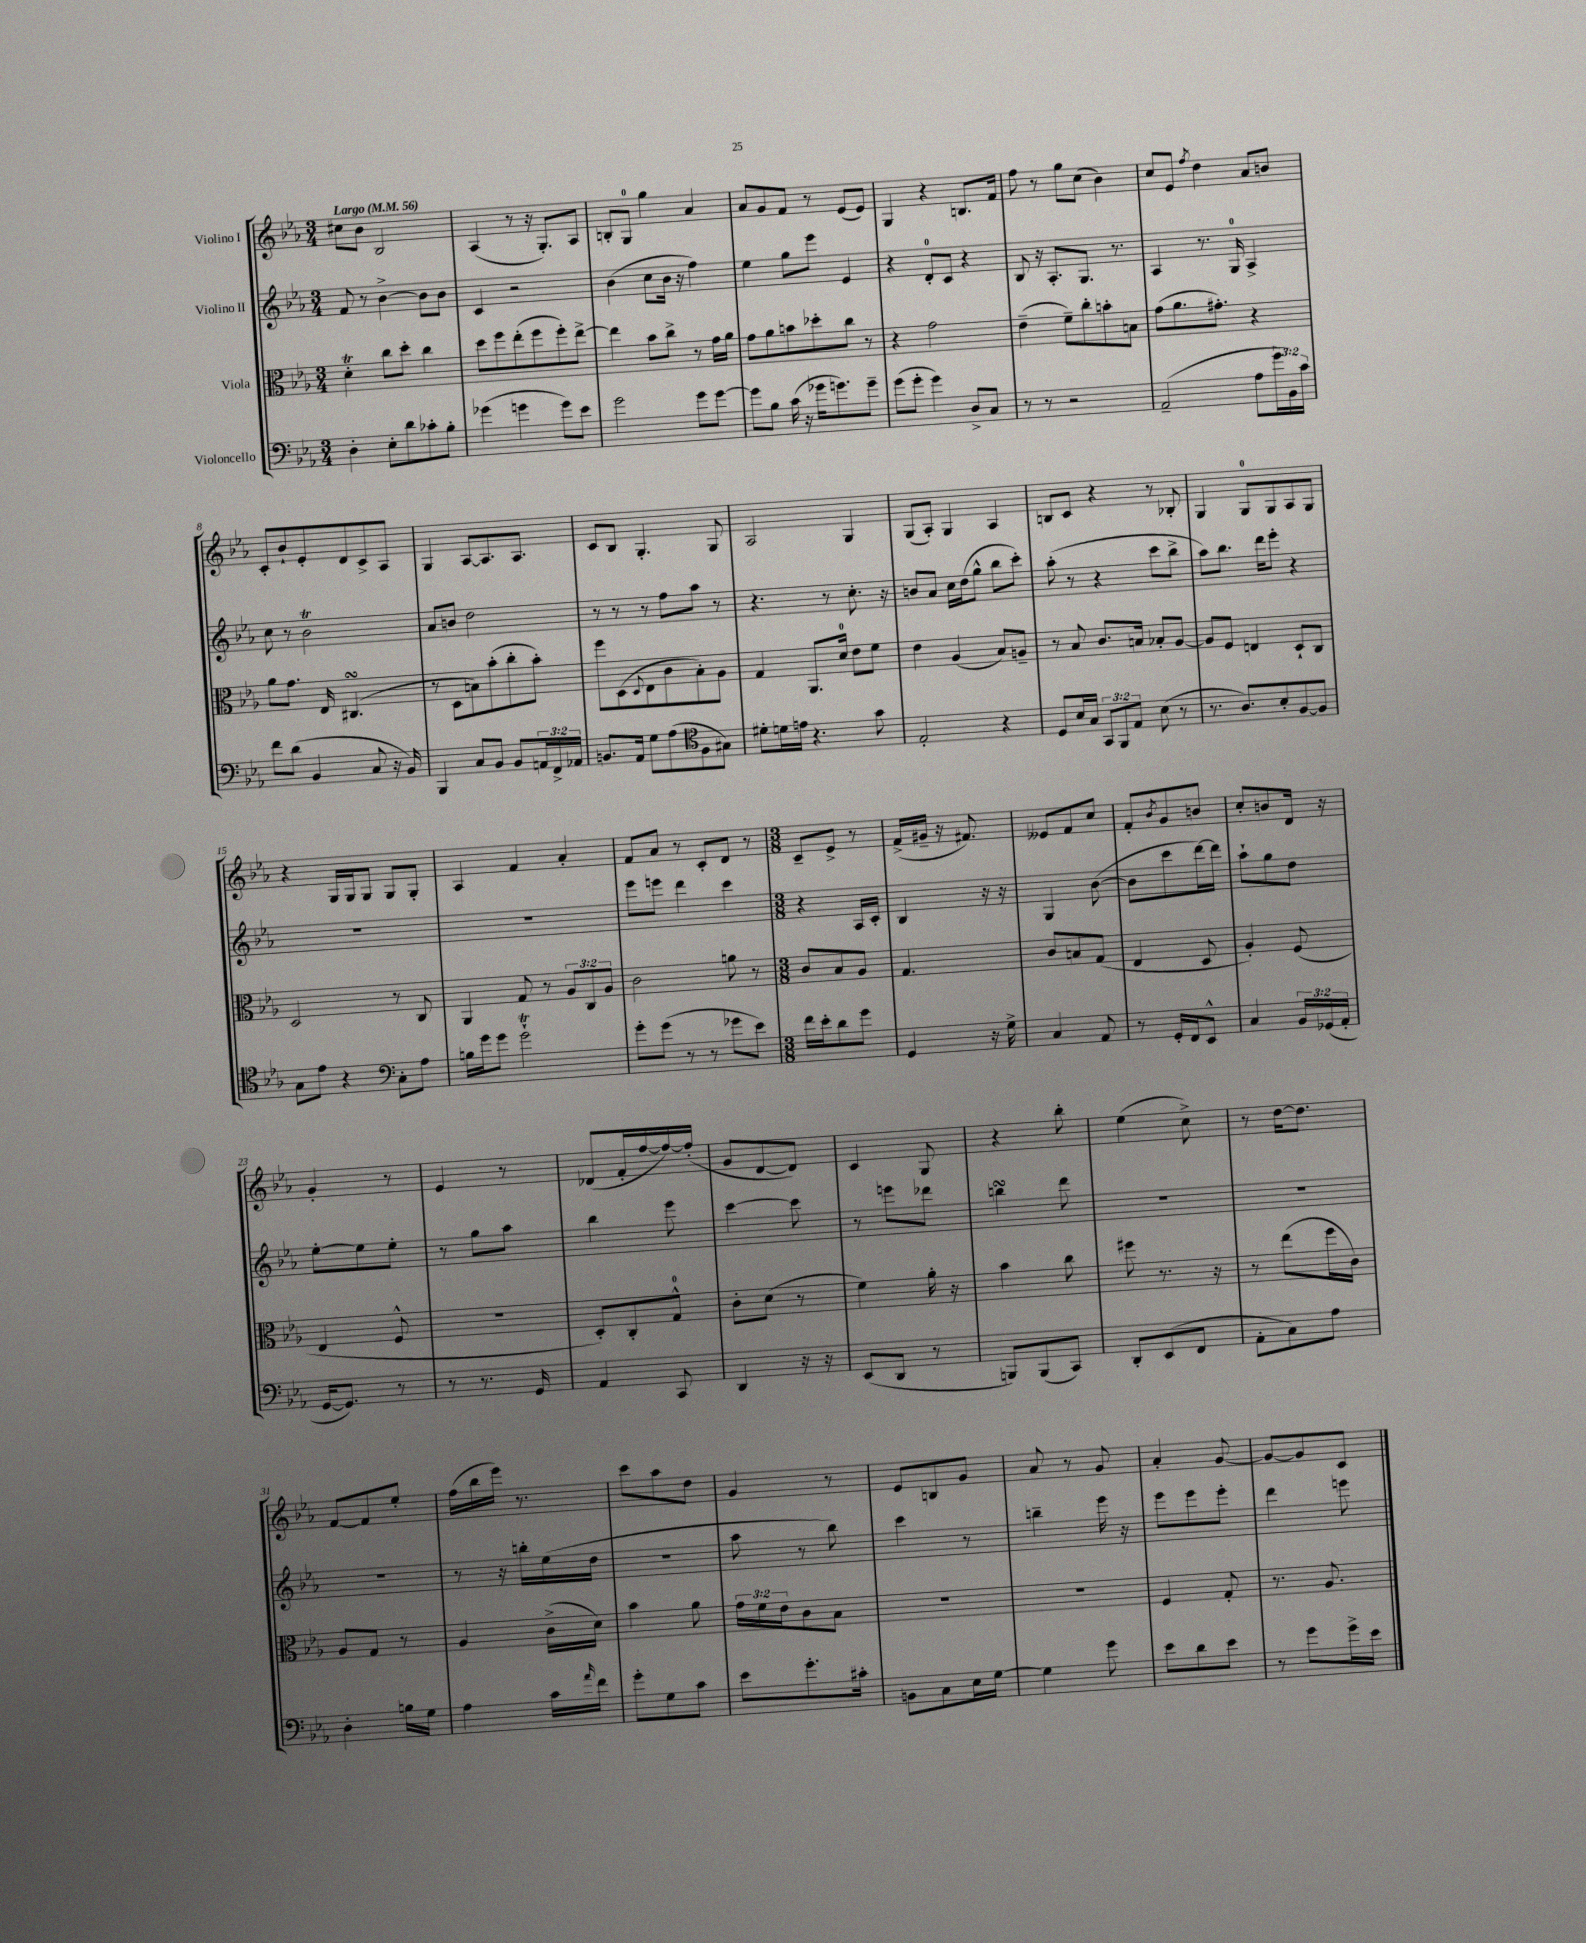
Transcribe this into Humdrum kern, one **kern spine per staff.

**kern	**kern	**kern	**kern
*part4	*part3	*part2	*part1
*staff4	*staff3	*staff2	*staff1
*I"Violoncello	*I"Viola	*I"Violino II	*I"Violino I
*clefF4	*clefC3	*clefG2	*clefG2
*k[b-e-a-]	*k[b-e-a-]	*k[b-e-a-]	*k[b-e-a-]
*M3/4	*M3/4	*M3/4	*M3/4
*MM56	*MM56	*MM56	*MM56
=1	=1	=1	=1
!	!	!	!LO:TX:a:B:t=Largo
4D'\	4dt'\	8f/	8cc#X\L
.	.	8r	8b-\J
8E-'\L	8cc\L	[4b-^\	2B-/
8d\	8dd'\J	.	.
8c-X'\	4cc\	8b-\L]	.
8B-'\J	.	8b-\J	.
=2	=2	=2	=2
(4g-X\	8dd\L	4c/	(4A-/
.	8ff\	.	.
4gn\	(8ee-'\	2r	8r
.	8ff\	.	16r
.	.	.	8.G'/L)
8g\L)	8ff'\)	.	.
8e-\J	[8ee-^\J	.	8A-/J
=3	=3	=3	=3
2g\	4ee-\]	(4b-\	8Bn'/L
.	.	.	8G/J
.	8b-\L	8cc\L	4gg\
.	8cc^\J	16b-\Jk	.
.	.	16r	.
8g\L	8r	4ff\)	4a-/
[8g\J	16g\LL	.	.
.	16a-\JJ	.	.
=4	=4	=4	=4
8g\L]	8g\L	4ee-\	8a-/L
8B-\J	8a-\	.	8g/
(16c\	8bn\	8gg\L	8f/J
16r	.	.	.
16g-X\KL	8dd-X'\	8eee-\J	8r
8.gn\)	.	.	.
.	8cc\J	4e-/	(8e-/L
8g~\J	8r	.	8e-/J)
=5	=5	=5	=5
(8g\L	4r	4r	4G/
8g'\J	.	.	.
4g\)	2g\	8d'/L	4r
.	.	8c/J	.
8D^/L	.	4r	8.Bn/L
8C/J	.	.	.
.	.	.	16f/Jk
=6	=6	=6	=6
8r	(4e-~\	8B-/	8ff\
8r	.	16r	8r
.	.	8.A-'/L	.
2r	8f~\L)	.	8gg\L
.	8cc'\	8.G/J	(8cc\J
.	8bn'\	.	4b-\)
.	.	8.r	.
.	8Bn\J	.	.
=7	=7	=7	=7
(2AA-~/	(8g\L	4A-/	8cc/L
.	8.a-\	.	8e-/J
.	.	.	8qff/
.	.	8.r	4dd\
.	8.g#X'\J)	.	.
.	.	16G/	.
8A-\L	4r	4A-^/	8a-/L
24g\L	.	.	8bn/J
24BB-\)	.	.	.
24c\JJ	.	.	.
!!LO:LB:g=z
=8	=8	=8	=8
8f\L	8a-\L	8cc\	8c'/L
(8d\J	8.g\J	8r	8b-`/
4BB-/	.	2b-T\	8e-'/
.	16E-/	.	.
.	(4.C#XsSsS/	.	8d/
8C/	.	.	8c^/
16r	.	.	8A-/J
16BB-/)	.	.	.
=9	=9	=9	=9
4BBB-/	8r	8a-/L	4G/
.	8D\L	8bn/J	.
8C/L	8Bn\)	2dd\	[8A-/L
8BB-/J	(8b-'\	.	8.A-/]
8BB-/L	8cc'\	.	.
.	.	.	8.A-/J
24AAn/L	8b-'\J)	.	.
24FF^/	.	.	.
24AA-X/JJ	.	.	.
=10	=10	=10	=10
8.BBn/L	8ff\L	8r	8c/L
.	(8D\	8r	8B-/J
16AA-/Jk	.	.	.
.	8qqD/	.	.
8G\L	8E-\	8r	4.G'/
(8A-\	8c\	8ff\L	.
8F\	8B-'\)	8aa-\J	.
8G#X\J)	8A-\J	8r	8G/
=11	=11	=11	=11
*clefC4	*	*	*
8d#X'\L	4G/	4.r	2A-/
16dn\L	.	.	.
16en\JJ	.	.	.
4.r	8.AA-/L	.	.
.	.	8r	.
.	16d/Jk	.	.
.	8e-\L	8.cc'\	4G/
8g\	8f\J	.	.
.	.	16r	.
=12	=12	=12	=12
2E-'/	4e-\	8bn/L	(8G/L
.	.	8a-/J	8A-'/J)
.	(4A-/	16cc\LL	4G/
.	.	(16dd\J	.
.	.	8gg^^\J	.
4r	8B-/L)	8bb-\L	4A-/
.	8An~/J	8ccc'\J)	.
=13	=13	=13	=13
8D/L	8r	(8aa-'\	8Bn/L
16B-/L	8B-/	8r	8c/J
16G/JJ	.	.	.
12GG/L	8.c/L	4r	4r
12FF/	.	.	.
12E-/J	.	.	.
.	16Bn/Jk	.	.
(8B-\	8B-X'/L	8ccc\L	8r
8r	[8A-/J	8bb-^\J	8B-X'/
=14	=14	=14	=14
8.r	8A-/L]	8aa-\L)	4G/
.	8F/J	8.bb-\J	.
8.A-/L)	.	.	.
.	4En/	.	8G/L
.	.	16ddd\KL	.
8B-'/	.	8eee-'\J	8G/
[8F/	8D`/L	4r	8A-/
8F/J]	8C/J	.	8G/J
!!LO:LB:g=z
=15	=15	=15	=15
8G\L	2D/	2.r	4r
8e-\J	.	.	.
4r	.	.	16G/LL
.	.	.	16G/J
.	.	.	8G/J
*clefF4	*	*	*
8C'\L	8r	.	8G/L
8A-\J	8C/	.	8G'/J
=16	=16	=16	=16
16Bn\LL	4AA-/	2.r	4A-/
16g\J	.	.	.
8g\J	.	.	.
2gt`\	8G/	.	4f/
.	8r	.	.
.	12A-/L	.	4a-'/
.	12C/	.	.
.	12A-/J	.	.
=17	=17	=17	=17
8g'\L	2c\	8eee-\L	8f/L
(8g\J	.	8eeen\J	8a-/J
8r	.	4ddd\	8r
8r	.	.	8c'/L
8g-X\L	8an\	4ccc\	8d/J
8e-\J)	8r	.	8r
=18	=18	=18	=18
*M3/8	*M3/8	*M3/8	*M3/8
16f\LL	8c/L	4r	8c~/L
16e-'\J	.	.	.
8d\	8B-/	.	8e-^/J
8g\J	8A-/J	16A-/LL	8r
.	.	16c'/JJ	.
=19	=19	=19	=19
4GG/	4.G/	4B-/	(16f^/LL
.	.	.	16g#X~/JJ
.	.	.	16r
.	.	.	8.f#X/)
16r	.	16r	.
16G^\	.	16r	.
=20	=20	=20	=20
4C/	8c/L	4G/	8e--X/L
.	8Bn/	.	8f/
8AA-/	(8G/J	([8b-\	8cc/J
=21	=21	=21	=21
8r	4E-/	8b-\L]	8f'/L
.	.	.	8qb-/
16GG'/LL	.	8ccc\	8g/
16FF/J	.	.	.
8EE-^^/J	8D/	[16ddd\L)	8bn/J
.	.	16ddd\JJ]	.
=22	=22	=22	=22
4C/	4A-'/)	8aa-`\L	8cc'/L
.	.	8gg\	8bn/
24BB-/LL	(8F/	8dd\J	16d/Jk
(24GG-X/	.	.	.
.	.	.	16r
24AA-'/JJ	.	.	.
!!LO:LB:g=z
=23	=23	=23	=23
[16GG/KL	4E-/	[8ee-'\L	4g'/
8.GG/J])	.	.	.
.	.	8ee-\]	.
8r	8F^^/	8ee-'\J	8r
=24	=24	=24	=24
8r	4.r	8r	4e-/
8.r	.	8gg\L	.
.	.	8aa-\J	8r
16GG/	.	.	.
=25	=25	=25	=25
4AA-/	8D'/L)	4bb-\	(8d-X/L
.	8C'/	.	16f'/L
.	.	.	[16ff/
8CC/	8G^^/J	8eee-\	16ff/_)
.	.	.	(16ff'/JJ]
=26	=26	=26	=26
4DD/	8c'\L	[4ccc\	8g/L
.	(8d\J	.	[8d/
16r	8r	8ccc\]	8d/J])
16r	.	.	.
=27	=27	=27	=27
(8EE-/L	4f\)	8r	4c/
8DD/J	.	8eeen\L	.
8r	16a-'\	8ddd-X\J	8G/
.	16r	.	.
=28	=28	=28	=28
8BBBn/L)	4b-\	4bbnsSsS\	4r
(8BBB/	.	.	.
8CC/J)	8cc\	8ddd\	8bb-'\
=29	=29	=29	=29
8DD'/L	8ff#X\	4.r	(4ee-\
(8EE-/	8.r	.	.
8FF/J	.	.	8cc^\)
.	16r	.	.
=30	=30	=30	=30
8AA-'\L	8r	4.r	8r
8C\)	(8ee-\L	.	[16dd\KL
.	.	.	8.dd\J]
8A-\J	16ff\L	.	.
.	16c\JJ)	.	.
!!LO:LB:g=z
=31	=31	=31	=31
4D'\	8A-/L	4.r	[8f/L
.	8G/J	.	8f/]
16Bn\LL	8r	.	8ee-'/J
16G\JJ	.	.	.
=32	=32	=32	=32
4A-\	4A-/	8r	(16ff\LL
.	.	.	16bb-\
.	.	16r	16eee-\JJ)
.	.	16bbn'\LL	8.r
16c\LL	(16c^\LL	(16ee-\	.
16qqa-/	.	.	.
16f\JJ	16d\JJ)	16dd\JJ	.
=33	=33	=33	=33
8g'\L	4b-\	4.r	8ccc\L
8G\	.	.	8aa-\
8c\J	8a-\	.	8dd\J
=34	=34	=34	=34
8e-\L	24g\LL	8aa-\	4g/
.	24f\	.	.
.	24e-\J	.	.
8.g'\	8c\	8r	.
.	8B-\J	8bb-\)	8r
16c#X'\Jk	.	.	.
=35	=35	=35	=35
8BBn\L	4.r	4ccc\	8e-/L
8C\	.	.	8Bn/
16E-\L	.	8r	8g/J
[16G\JJ	.	.	.
=36	=36	=36	=36
4G\]	4.r	4bbn~\	8a-/
.	.	.	8r
8g\	.	16eee-\	8g/
.	.	16r	.
=37	=37	=37	=37
8e-\L	4F/	8eee-\L	4a-'/
8d\	.	8eee-\	.
8e-\J	8G'/	8eee-'\J	[8g/
=38	=38	=38	=38
8r	8.r	4ddd\	8g/L_
8g\L	.	.	8g/]
.	8.A-/	.	.
16g^\L	.	8eeen\	8c/J
16e-\JJ	.	.	.
==	==	==	==
*-	*-	*-	*-
